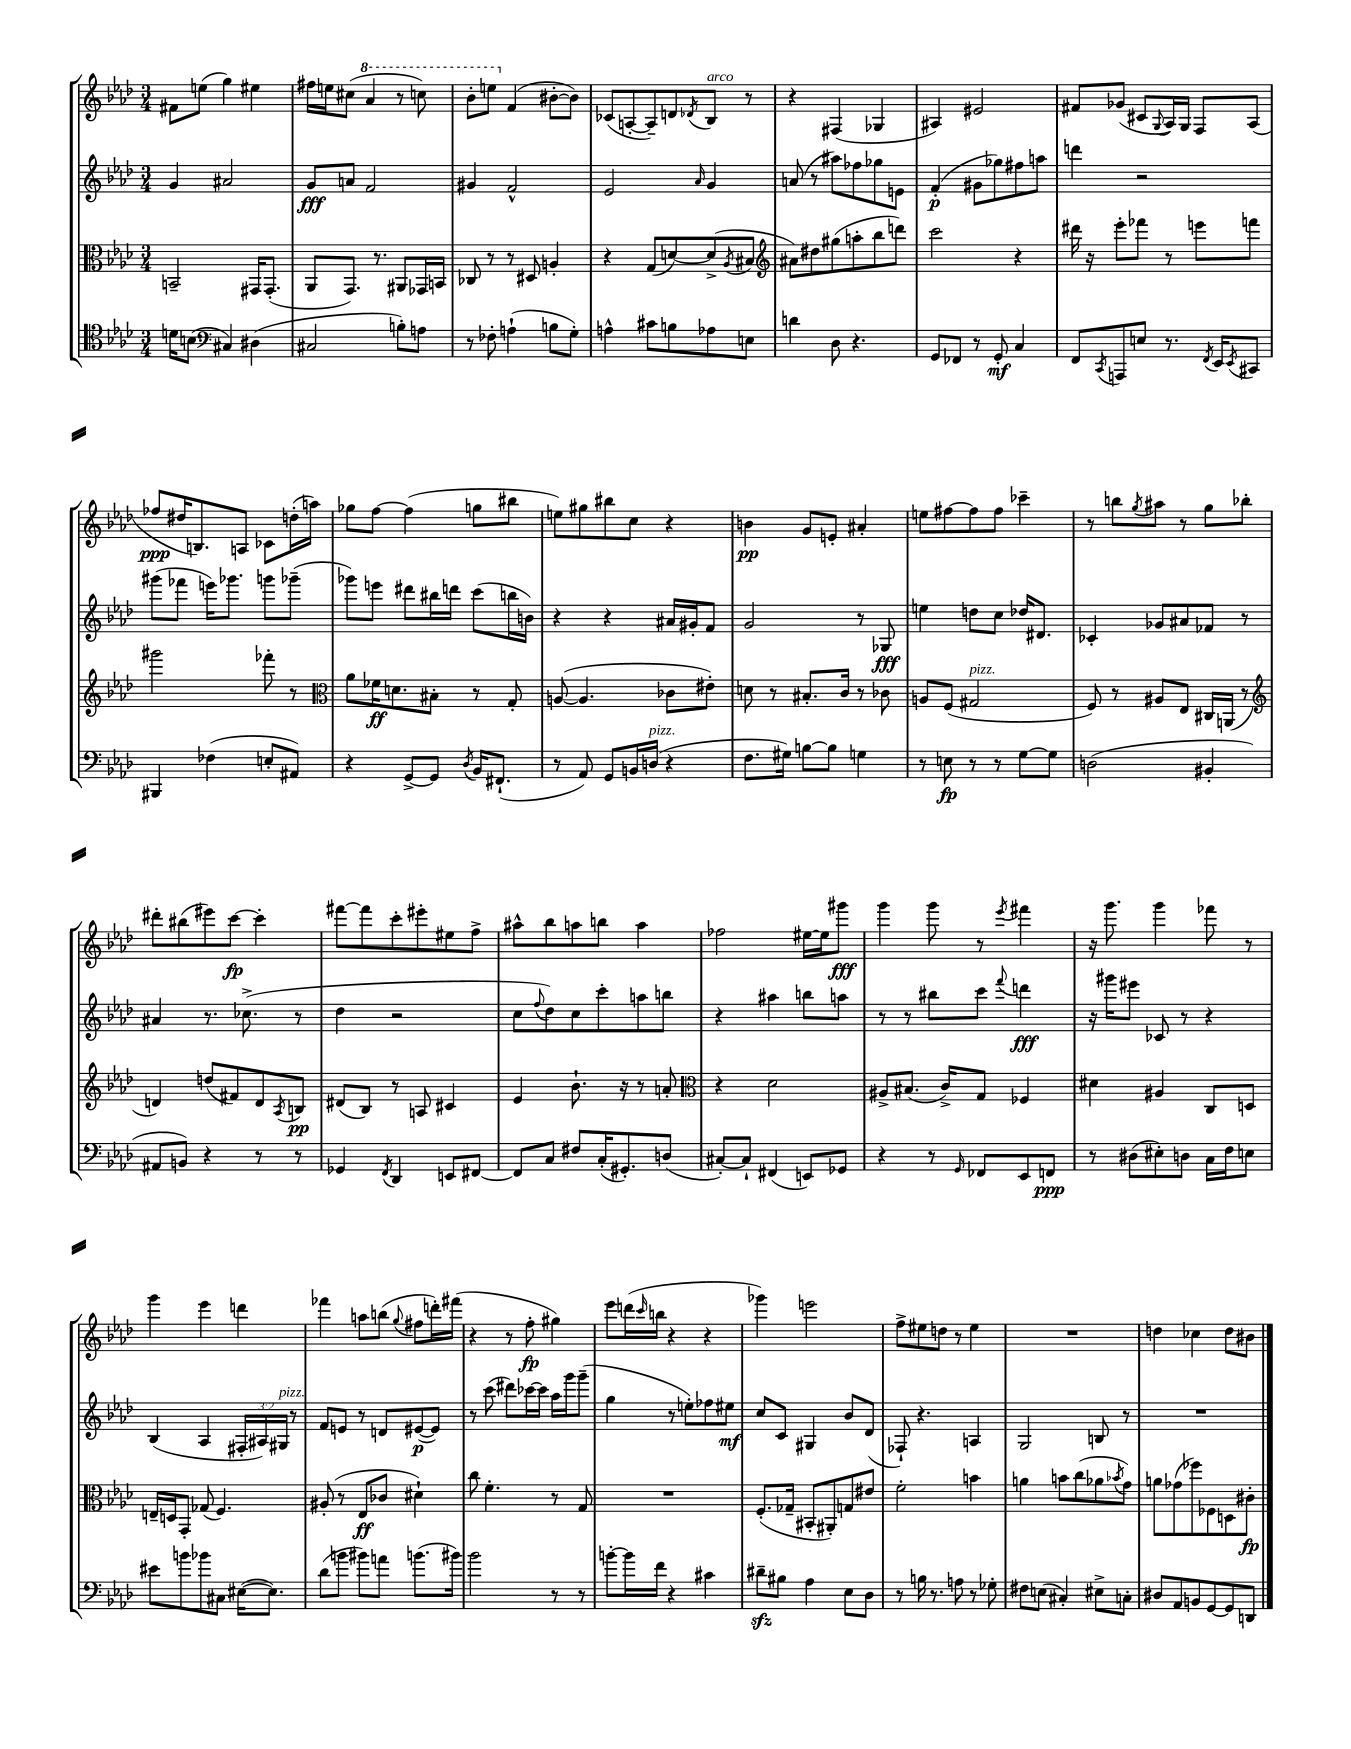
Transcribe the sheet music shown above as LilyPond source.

<<
\new StaffGroup <<
\new Staff = "s0" {
    \clef treble \key aes \major \numericTimeSignature \time 3/4
    fis'8 e''8( g''4) eis''4 |
    fis''16 e''16 cis''8( \ottava #1 aes''4 r8 c'''!8) |
    bes''8-. e'''8 \ottava #0 f'4( bis'8~-. bis'8) |
    ces'8( a8~-. a8--) d'8 \acciaccatura { des'8 } bes8^\markup { \italic "arco" } r8 |
    r4 fis4( ges4 |
    ais4) eis'2 |
    fis'8 ges'8( cis'8 \appoggiatura { g8 } aes16) g16 f8 aes8( |
    fes''8\ppp dis''16 b8.) a8 ces'8 d''16-.( a''16) |
    ges''8 f''8~ f''4( g''8 bis''8 |
    e''8) gis''8 bis''8 c''8 r4 |
    b'4\pp g'8 e'8-. ais'4-. |
    e''8 fis''8~ fis''8 fis''8 ces'''4-- |
    r8 b''8 \acciaccatura { g''8 } ais''8 r8 g''8 bes''8-. |
    dis'''8-. bis''8( eis'''8) c'''8~\fp c'''4-. |
    fis'''8~ fis'''8 c'''8-. eis'''8-. eis''8 f''8-> |
    ais''8-^ bes''8 a''8 b''8 a''4 |
    fes''2 eis''16~ eis''16 gis'''8\fff |
    g'''4 g'''8 r8 \acciaccatura { ees'''8 } fis'''4 |
    r16 g'''8. g'''4 fes'''8 r8 |
    g'''4 ees'''4 d'''4 |
    fes'''4 a''8 b''8( \appoggiatura { g''8 } fis''8 d'''16-.) fis'''16( |
    r4 r8 f''8-.\fp gis''4) |
    ees'''8 d'''16( \grace { c'''16 } b''16 r4 r4 |
    ges'''4) e'''2 |
    f''8-> eis''8 d''8 r8 eis''4 |
    R2. |
    d''4 ces''4 d''8 bis'8 \bar "|." |
}
\new Staff = "s1" {
    \clef treble \key aes \major \numericTimeSignature \time 3/4 \override Staff.TupletNumber.text = #tuplet-number::calc-fraction-text
    g'4 ais'2 |
    g'8\fff a'8 f'2 |
    gis'4 f'2-^ |
    ees'2 \grace { aes'16 } g'4 |
    a'8( r8 ais''8) fes''8 ges''8 e'8 |
    f'4-.\p( gis'8 ges''8) fis''8 a''8 |
    d'''4 r2 |
    gis'''8( fes'''8 e'''16) ges'''8. g'''8 ges'''8--( |
    ges'''8) e'''8 dis'''8 bis''16 d'''16 c'''8( b''16 b'16) |
    r4 r4 ais'16 gis'16-. f'8 |
    g'2 r8 ges8\fff |
    e''4 d''8 c''8 des''16 dis'8. |
    ces'4-. ges'8 ais'8 fes'8 r8 |
    ais'4 r8. ces''8.->( r8 |
    des''4 r2 |
    c''8 \appoggiatura { f''8 } des''8) c''8 c'''8-. a''8 b''8 |
    r4 ais''4 b''8 a''8 |
    r8 r8 bis''8 c'''8 \appoggiatura { f'''8 } d'''4\fff |
    r16 gis'''16 eis'''8 ces'8 r8 r4 |
    bes4( aes4 \tuplet 3/2 { fis16-. ais16) gis16^\markup { \italic "pizz." } } r8 |
    f'8 e'8 r8 d'8 eis'8~\p( eis'8) |
    r8 c'''8( dis'''8) ces'''16~ ces'''16 aes''16 g'''16 g'''8--( |
    g''4 r8 e''8-.) fes''8 eis''8\mf |
    c''8 c'8 gis4 bes'8 des'8( |
    fes8-!) r4. a4 |
    g2 b8 r8 |
    R2. \bar "|." |
}
\new Staff = "s2" {
    \clef alto \key aes \major \numericTimeSignature \time 3/4
    b,2-- gis,16 gis,8.-.( |
    aes,8 g,8.) r8. ais,8 ges,16 b,16 |
    ces8 r8 r8 dis8 a4-. |
    r4 g8( d'8~) d'8->( \acciaccatura { aes8 } bis8 |
    \clef treble ais'8) dis''8 gis''8( a''8-. bes''8 d'''8) |
    c'''2 r4 |
    dis'''16 r16 ees'''8-. fes'''8 r8 e'''8 f'''8 |
    gis'''2 fes'''8-. r8 |
    \clef alto aes'8 fes'16\ff d'8. bis8-. r8 g8-. |
    a8~( a4. ces'8 eis'8-.) |
    d'8 r8 bis8.-. c'16 r8 ces'8 |
    a8 f8( gis2^\markup { \italic "pizz." } |
    f8) r8 ais8 ees8 cis16 a,16( r8 |
    \clef treble d'4) d''8( fis'8) d'8 \acciaccatura { aes8 } b8\pp |
    dis'8( bes8) r8 a8 cis'4 |
    ees'4 bes'8.-! r16 r8 a'8-. |
    \clef alto r4 des'2 |
    ais8-> bis8.( c'16->) g8 fes4 |
    dis'4 ais4 c8 d8 |
    e16-- d16 g,8-. ges8( f4.) |
    ais8-.( r8 ees8\ff ces'8 dis'4-!) |
    c''8 f'4.-. r8 g8 |
    R2. |
    f8.-.( ges16-- bis,8-. ais,8-.) g8 eis'8 |
    f'2-. b'4 |
    a'4 b'8 c''8( aes'8 \acciaccatura { bes'8 } g'8) |
    a'8 ges'8( fes''8) fes8 d8 cis'8-.\fp \bar "|." |
}
\new Staff = "s3" {
    \clef tenor \key aes \major \numericTimeSignature \time 3/4
    d'16 b8.( \clef bass cis4) dis4( |
    cis2 b8-.) a8 |
    r8 fes8-. a4-!( b8 g8-.) |
    a4-^ cis'8 b8 aes8 e8 |
    d'4 des8 r4. |
    g,8 fes,8 r8 g,8-.\mf c4 |
    f,8 \acciaccatura { c,8 } a,,8 e8 r8. \acciaccatura { f,8 } ees,16 \acciaccatura { ees,8 } cis,8 |
    bis,,4 fes4( e8-. ais,8) |
    r4 g,8~-> g,8 \acciaccatura { des8 } bes,16 fis,8.-!( |
    r8 aes,8) g,8 b,16 d16^\markup { \italic "pizz." }( r4 |
    f8. gis16) b8~ b8 g4 |
    r8 e8\fp r8 r8 g8~ g8 |
    d2( bis,4-. |
    ais,8 b,8) r4 r8 r8 |
    ges,4 \acciaccatura { f,8 } des,4 e,8 fis,8~ |
    fis,8 c8 fis8 c16-.( gis,8.-.) d8( |
    cis8~-.) cis8-! fis,4( e,8) ges,8 |
    r4 r8 \grace { g,16 } fes,8 ees,8 f,8\ppp |
    r8 dis8( eis8-.) d8 c16 f16 e8 |
    eis'8 b'8 bes'8 cis8 eis16~( eis8.) |
    des'8( b'8 bis'8) a'8 b'8.( bis'16) |
    bes'2 r8 r8 |
    b'8~-. b'16 f'16 r4 cis'4 |
    dis'8--\sfz bis8 aes4 ees8 des8 |
    r8 b16 r8. a8 r8 ges8-. |
    fis8 e8( cis4-.) eis8-> c8-. |
    dis8 aes,8 b,8 g,8~ g,8 d,8 \bar "|." |
}
>>
>>
\layout { \context { \Score \remove "Bar_number_engraver" } }
